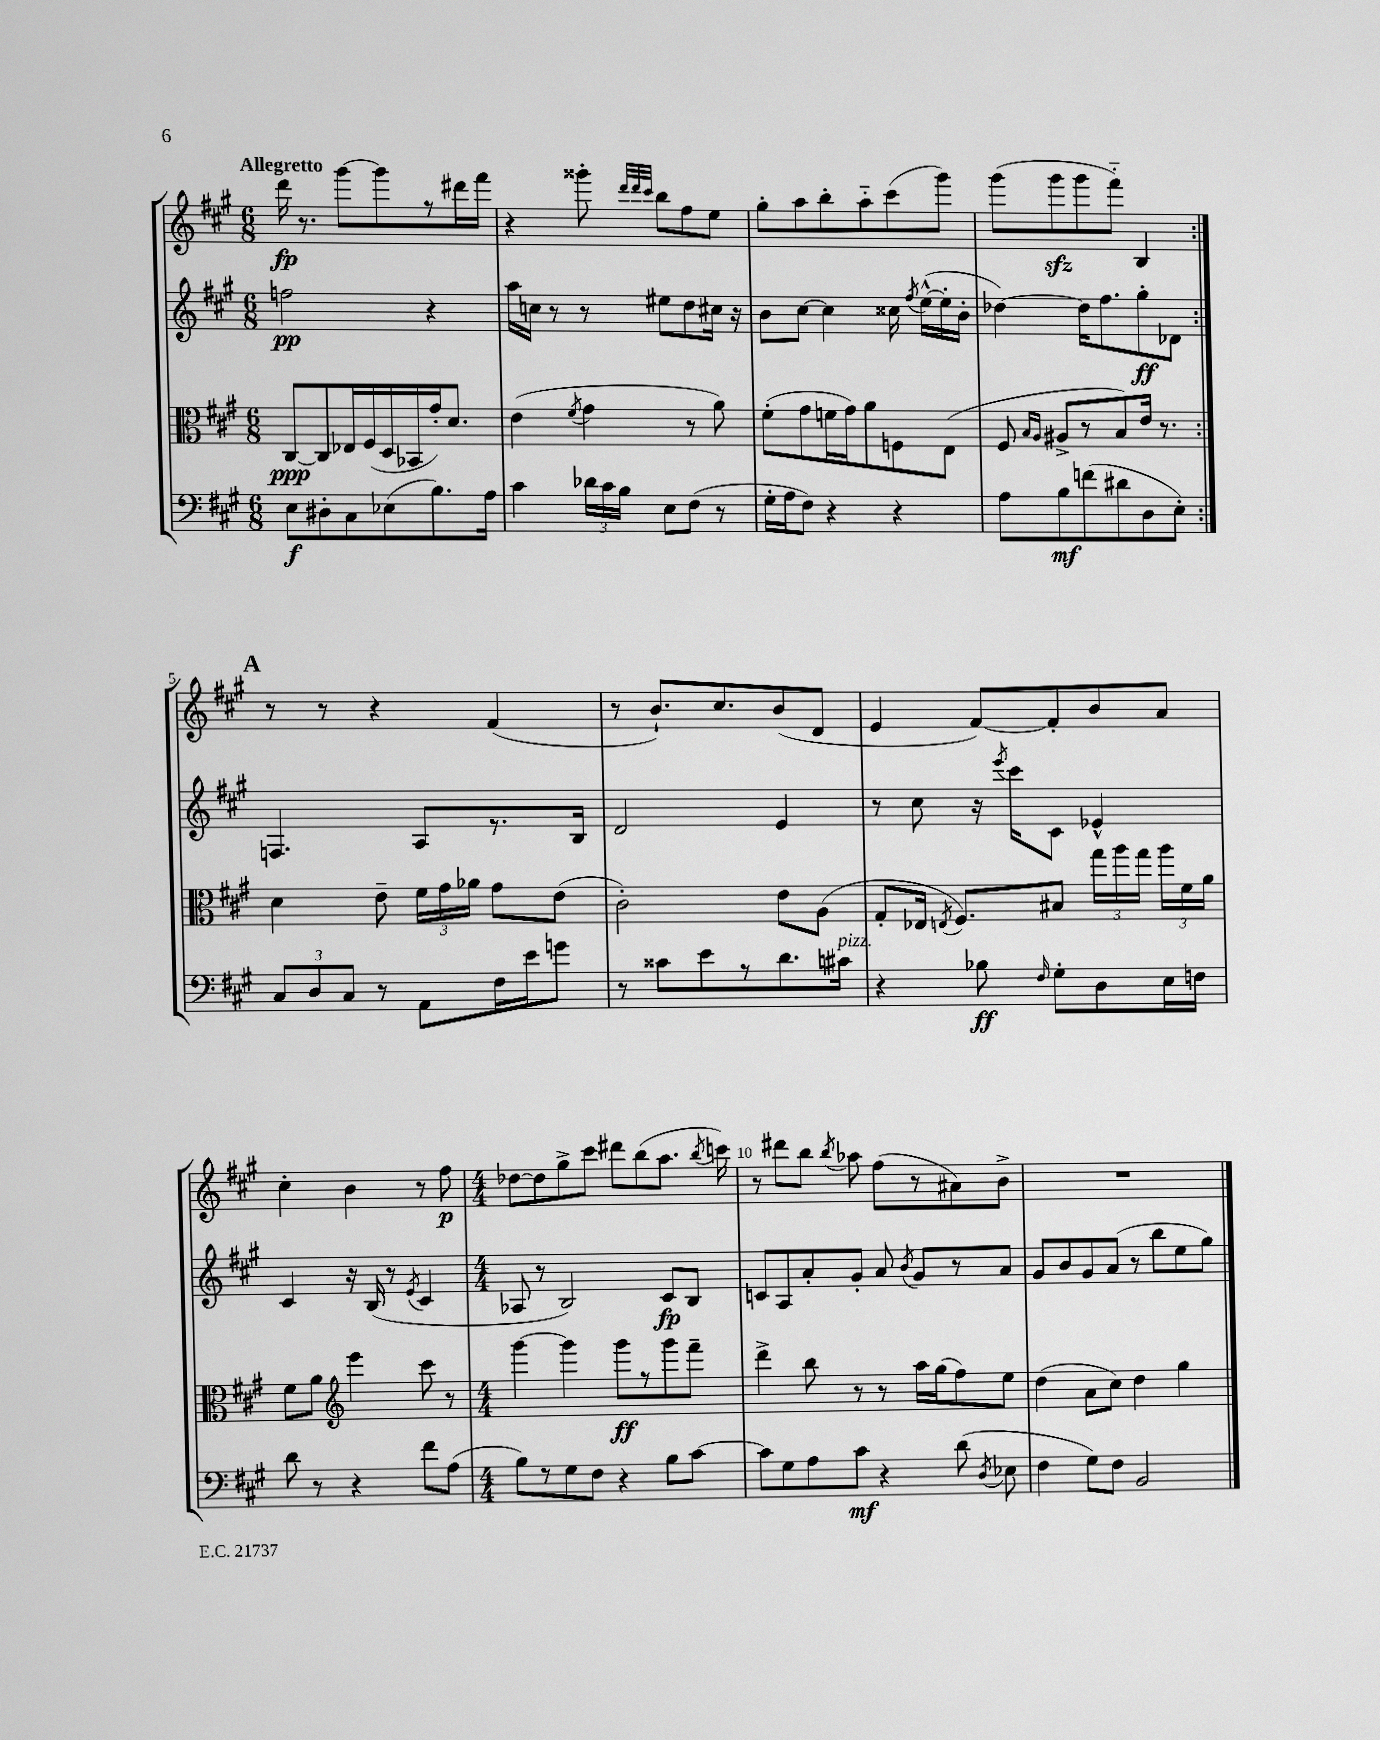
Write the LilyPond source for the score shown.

<<
\new StaffGroup <<
\new Staff = "s0" {
    \clef treble \key a \major \numericTimeSignature \time 6/8 \tempo "Allegretto"
    \autoBeamOff \repeat volta 2 { d'''16\fp r8. gis'''8[~ gis'''8 r8 dis'''16 fis'''16] |
    r4 gisis'''8-. \grace { d'''32[ d'''32 cis'''32] } b''8[ fis''8 e''8] |
    gis''8[-. a''8 b''8-. a''8-_ cis'''8( gis'''8]) |
    gis'''8[( gis'''8\sfz gis'''8 fis'''8]-_) b4 | }
    \mark \markup { \bold "A" } r8 r8 r4 fis'4( |
    r8 b'8.[-!) cis''8. b'8( d'8] |
    e'4 fis'8[~) fis'8-. b'8 a'8] |
    cis''4-. b'4 r8 fis''8\p |
    \numericTimeSignature \time 4/4 des''8[~ des''8 gis''8-> cis'''8] dis'''8[ b''8( a''8.] \acciaccatura { b''8 } c'''16) |
    r8 dis'''8[ b''8] \acciaccatura { b''8 } aes''8 fis''8[( r8 ais'8) b'8]-> |
    R1 \bar "|." |
}
\new Staff = "s1" {
    \clef treble \key a \major \numericTimeSignature \time 6/8
    \autoBeamOff \repeat volta 2 { f''2\pp r4 |
    a''16[ c''16] r8 r8 eis''8[ d''8 cis''16] r16 |
    b'8[ cis''8]~ cis''4 cisis''16 \acciaccatura { fis''8 } e''16[~-^( e''16-. b'16]-. |
    des''4~) des''16[ fis''8. gis''8-.\ff des'8] | }
    \mark \markup { \bold "A" } f4. a8[ r8. b16] |
    d'2 e'4 |
    r8 cis''8 r16 \acciaccatura { e'''8 } cis'''16[ cis'8] ees'4-^ |
    cis'4 r16 b16( r8 \acciaccatura { e'8 } cis'4 |
    \numericTimeSignature \time 4/4 aes8 r8 b2) cis'8[\fp b8] |
    c'8[ a8 a'8-. gis'8]-. a'8 \acciaccatura { b'8 } gis'8[ r8 a'8] |
    gis'8[ b'8 gis'8 a'8]( r8 b''8[ e''8 gis''8]) \bar "|." |
}
\new Staff = "s2" {
    \clef alto \key a \major \numericTimeSignature \time 6/8
    \autoBeamOff \repeat volta 2 { cis8[~\ppp cis8 ees16 fis16( d16 bes,16 gis'16-.) d'8.] |
    e'4( \acciaccatura { fis'8 } gis'4 r8 a'8) |
    fis'8[-.( gis'8 f'16 gis'16) a'8 f8 e8]( |
    fis8 \grace { b16[ a16] } ais8[-> r8 b8) e'16] r8. | }
    \mark \markup { \bold "A" } d'4 e'8-- \tuplet 3/2 { fis'16[ gis'16 aes'16] } gis'8[ e'8]( |
    cis'2-.) e'8[ a8]( |
    gis8[-. ees16] \acciaccatura { e8 } fis8.[) bis8] \tuplet 3/2 { gis''16[ a''16 gis''16] } \tuplet 3/2 { a''16[ fis'16 a'16] } |
    fis'8[ a'8] \clef treble e'''4 cis'''8 r8 |
    \numericTimeSignature \time 4/4 gis'''4~ gis'''4 gis'''8[\ff r8 gis'''8 fis'''8]-- |
    d'''4-> b''8 r8 r8 a''16[ gis''16( fis''8) e''8] |
    d''4( a'8[ cis''8]) d''4 gis''4 \bar "|." |
}
\new Staff = "s3" {
    \clef bass \key a \major \numericTimeSignature \time 6/8
    \autoBeamOff \repeat volta 2 { e8[\f dis8-. cis8 ees8( b8.) a16] |
    cis'4 \tuplet 3/2 { des'16[ cis'16 b16] } e8[ fis8]( r8 |
    gis16[-. a16 fis8]) r4 r4 |
    a8[ b8\mf f'8( dis'8 d8 e8]-.) | }
    \mark \markup { \bold "A" } \tuplet 3/2 { cis8[ d8 cis8] } r8 a,8[ fis16 e'16 g'8] |
    r8 cisis'8[ e'8 r8 d'8. cis'16]^\markup { \italic "pizz." } |
    r4 bes8\ff \grace { fis16 } gis8[-. d8 e16 f16] |
    d'8 r8 r4 fis'8[ a8]( |
    \numericTimeSignature \time 4/4 b8[) r8 gis8 fis8] r4 b8[ cis'8]~ |
    cis'8[ gis8 a8 cis'8]\mf r4 d'8( \acciaccatura { d8 } ees8 |
    fis4 gis8[) fis8] b,2 \bar "|." |
}
>>
>>
\layout { \context { \Score \override BarNumber.break-visibility = ##(#f #t #t) barNumberVisibility = #(every-nth-bar-number-visible 5) } }
